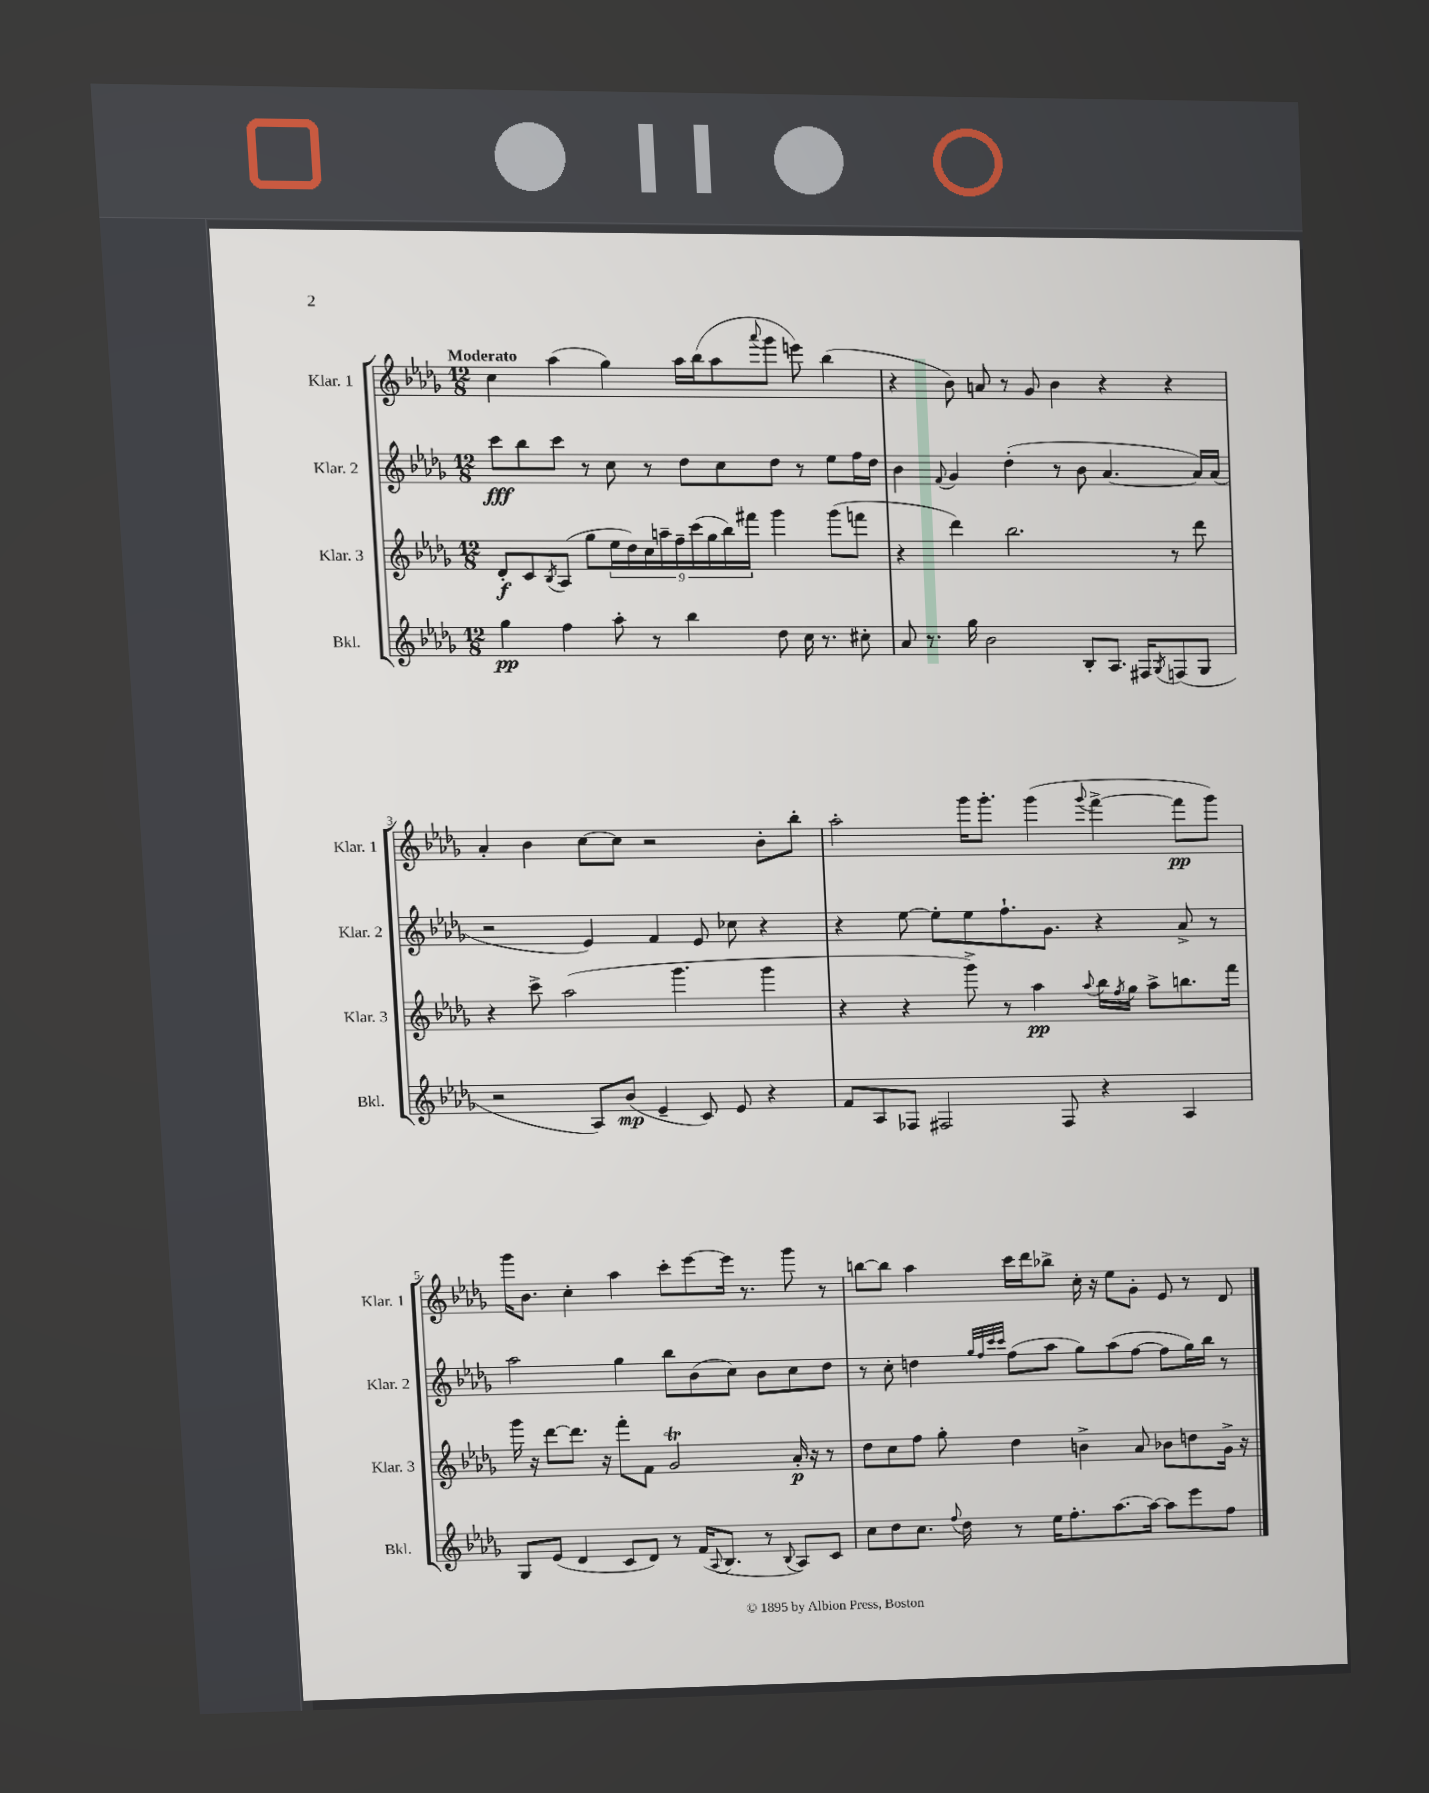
<<
\new StaffGroup <<
\new Staff = "s0" \with { instrumentName = "Klar. 1" shortInstrumentName = "Klar. 1" } {
    \clef treble \key des \major \numericTimeSignature \time 12/8 \tempo "Moderato"
    c''4 aes''4( ges''4) aes''16 bes''16( aes''8 \appoggiatura { aes'''8 } ges'''8 e'''8) bes''4( |
    r4 bes'8) a'8 r8 ges'8 bes'4 r4 r4 |
    aes'4-. bes'4 c''8~ c''8 r2 bes'8-. bes''8-. |
    aes''2-. ges'''16 ges'''8.-. ges'''4( \appoggiatura { ges'''8 } f'''4~-> f'''8\pp ges'''8) |
    ges'''16 bes'8. c''4-. aes''4 c'''8-. ees'''8~ ees'''16 r8. ges'''8 r8 |
    b''8~ b''8 aes''4 c'''16 des'''16 bes''8-> c''16-. r16 ees''8 ges'8-. ees'8 r8 des'8 \bar "|." |
}
\new Staff = "s1" \with { instrumentName = "Klar. 2" shortInstrumentName = "Klar. 2" } {
    \clef treble \key des \major \numericTimeSignature \time 12/8
    c'''8\fff bes''8 c'''8 r8 c''8 r8 des''8 c''8 des''8 r8 ees''8 f''16 des''16 |
    bes'4 \appoggiatura { f'8 } ges'4 des''4-.( r8 bes'8 aes'4.~ aes'16) aes'16( |
    r2 ees'4) f'4 ees'8 ces''8 r4 |
    r4 ees''8~ ees''8-. ees''8 f''8.-! ges'8. r4 aes'8-> r8 |
    aes''2 ges''4 bes''8 bes'8( c''8) bes'8 c''8 des''8 |
    r8 c''8-. d''4 \grace { ges''32 f''32 c'''32 c'''32 } f''8( aes''8 ges''8) aes''8( f''8~ f''8 ges''16) bes''16 r8 \bar "|." |
}
\new Staff = "s2" \with { instrumentName = "Klar. 3" shortInstrumentName = "Klar. 3" } {
    \clef treble \key des \major \numericTimeSignature \time 12/8
    des'8-.\f c'8 \acciaccatura { bes8 } aes8( ges''8 \tuplet 9/8 { ees''16 des''16) c''16 a''16-- f''16-- c'''16( ges''16 bes''16) fis'''16 } ges'''4 ges'''8( f'''8 |
    r4 des'''4) bes''2. r8 des'''8 |
    r4 c'''8-> aes''2( ges'''4. ges'''4 |
    r4 r4 ges'''8->) r8 aes''4\pp \appoggiatura { aes''8 } bes''16 \acciaccatura { f''8 } ges''16 aes''8-> b''8. f'''16 |
    ges'''16 r16 des'''8~ des'''8. r16 f'''8-. f'8 ges'2\trill aes'16-.\p r16 r8 |
    des''8 c''8 f''8 ges''8-. des''4 b'4-> aes'8 bes'8 d''8 ges'16-> r16 \bar "|." |
}
\new Staff = "s3" \with { instrumentName = "Bkl." shortInstrumentName = "Bkl." } {
    \clef treble \key des \major \numericTimeSignature \time 12/8
    ges''4\pp f''4 aes''8-. r8 bes''4 des''8 c''16 r8. cis''8-. |
    aes'8 r8. ges''16 bes'2 bes8-. aes8. fis16 \acciaccatura { ges8 } f8( ges8 |
    r2 aes8) bes'8\mp( ees'4-- c'8) ees'8 r4 |
    f'8 aes8 fes8 fis2 fis8 r4 aes4 |
    ges8 ees'8( des'4 c'8 des'8) r8 f'16( \appoggiatura { aes8 } bes8. r8 \appoggiatura { bes8 } aes8) c'8 |
    c''8 des''8 c''8. \appoggiatura { f''8 } des''16 r8 ees''16 f''8.-. aes''8.~ aes''16~ aes''8 ees'''8 f''8 \bar "|." |
}
>>
>>
